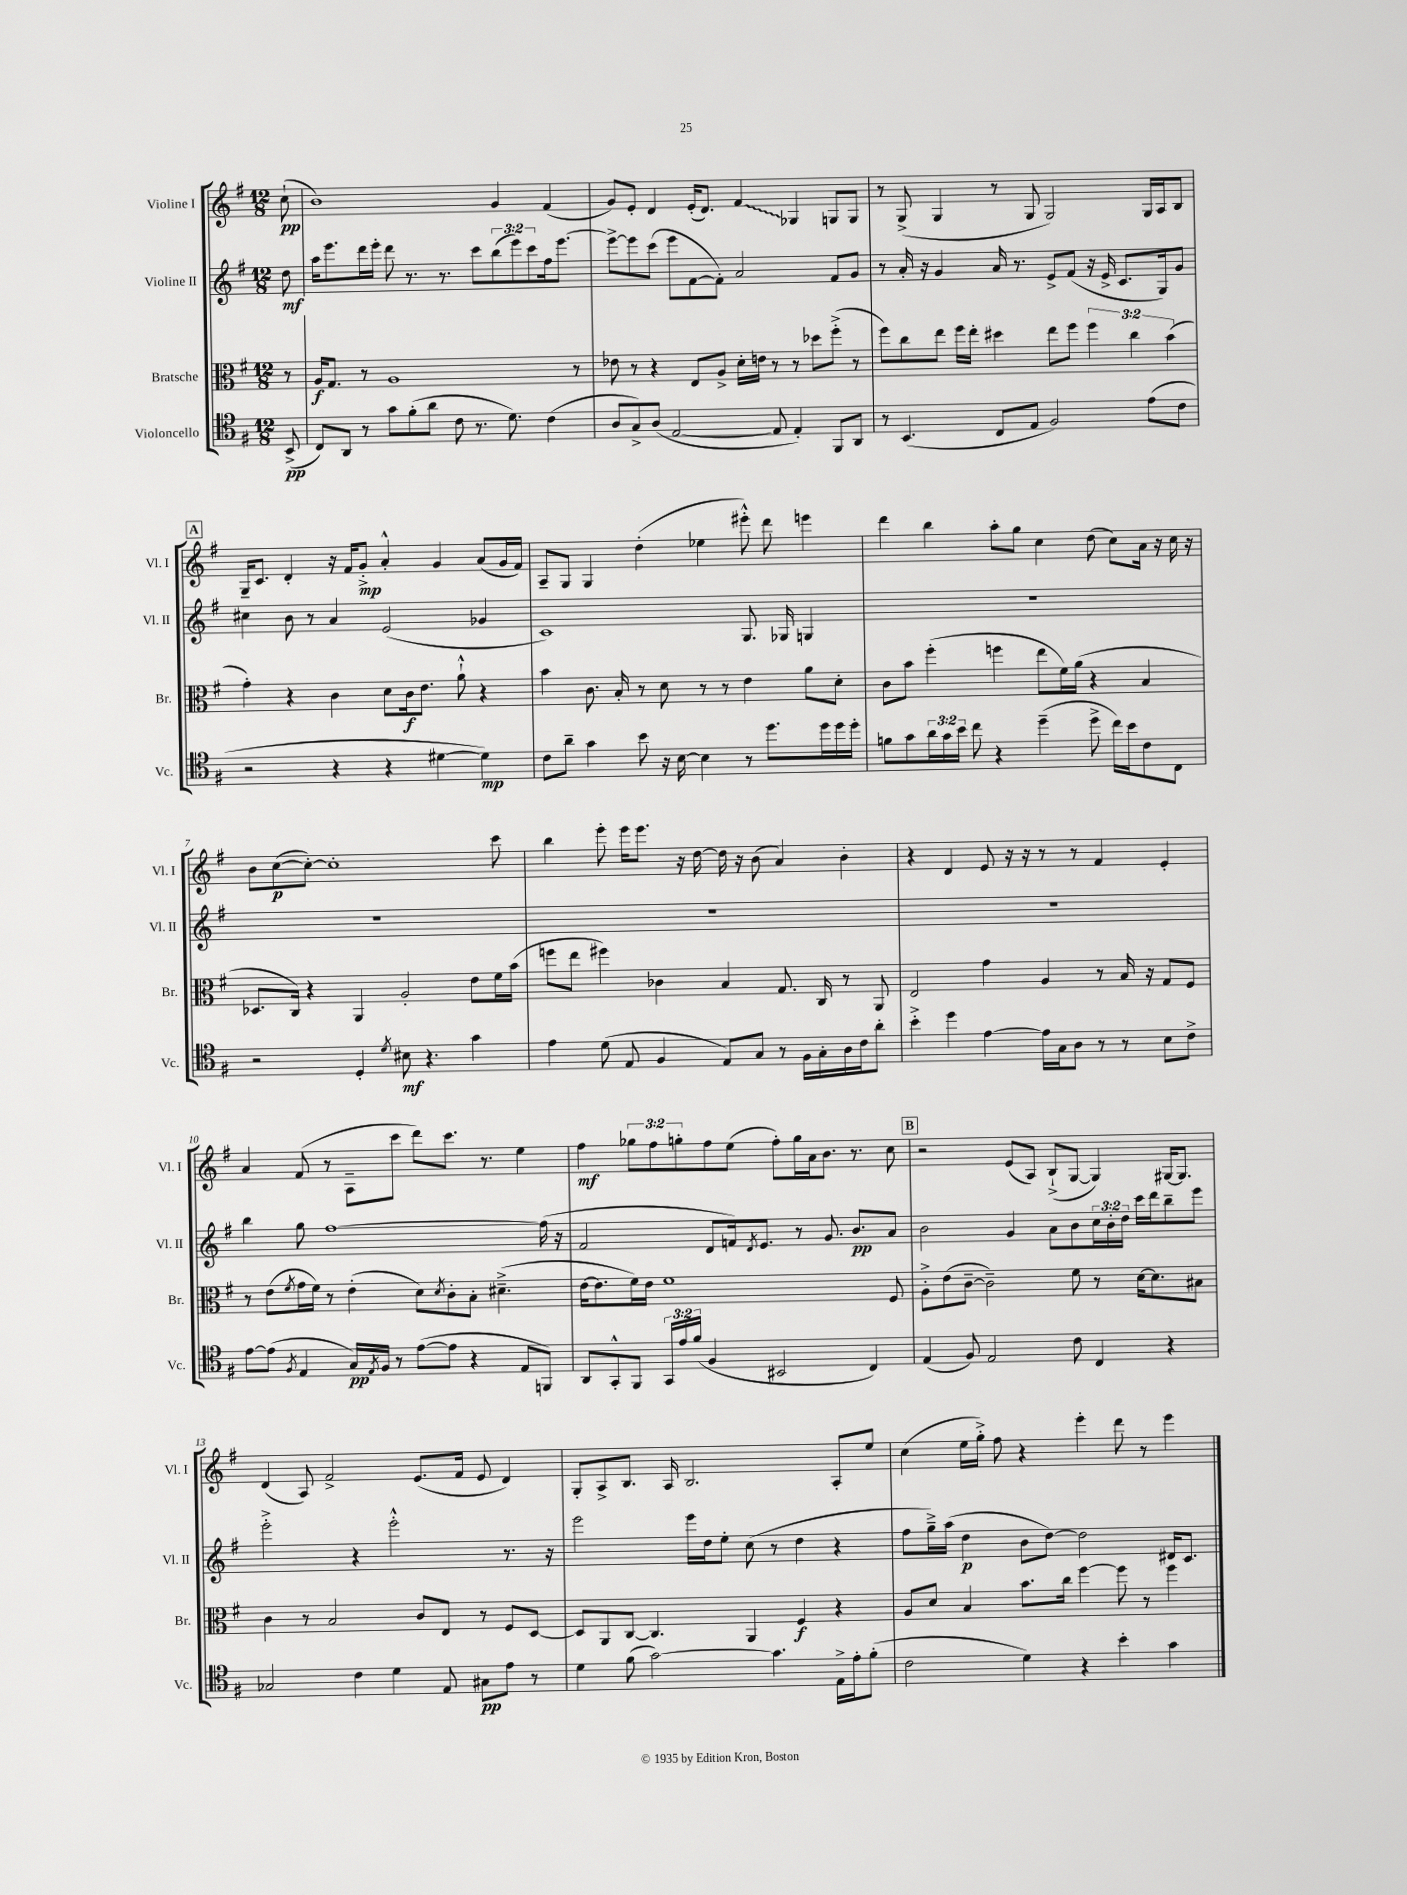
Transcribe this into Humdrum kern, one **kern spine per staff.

**kern	**kern	**kern	**kern
*staff4	*staff3	*staff2	*staff1
*clefC4	*clefC3	*clefG2	*clefG2
*k[f#]	*k[f#]	*k[f#]	*k[f#]
*M12/8	*M12/8	*M12/8	*M12/8
(8BB^	8r	8dd	(8cc`
=	=	=	=
8C)	16A	16aa	1b)
.	8.G	8.eee	.
8AA	.	.	.
8r	8r	16ddd	.
.	.	16eee'	.
8g	1A	8ddd	.
(8f#'	.	8.r	.
8a	.	.	.
.	.	8.r	.
8c	.	.	.
8.r	.	8ccc	.
.	.	(12bb	4g
8.d)	.	.	.
.	.	12eee)	.
.	.	12ccc	.
(4c	.	16ff#	(4f#
.	.	[8.eee	.
.	8r	.	.
=	=	=	=
8A	8e-	8eee^_	8g)
8G^)	8r	8eee]	8e'
(8A	4r	(8ccc	4d
[2E	.	8eee	.
.	8E	[8f#	(16e'
.	.	.	8.d)
.	8A^	8f#'])	.
.	16d'	2a	4f#
.	16e	.	.
8E]	8r	.	.
4E')	8r	.	4G-
.	8dd-	.	.
8FF#	(8ff#'^	8f#	8G
8AA	8r	8g	8G
=	=	=	=
8r	8ff#)	8r	8r
(4.BB	8cc	16a'	(8G^
.	.	16r	.
.	8ee	4g	4G
.	16ff#	.	.
.	16ee'	.	.
8C	4dd#	16a	8r
.	.	8.r	.
8E	.	.	8G
2F#)	8ee	8e^	2G)
.	8ff#	(8f#	.
.	6ff#	16r	.
.	.	16e^	.
.	.	8.c	.
.	6cc	.	.
(8e	.	.	16G
.	.	16G)	16A
.	(6b	.	.
8c	.	8g	8B
=	=	=	=
2r	4g')	4cc#	16G~
.	.	.	8.c
.	4r	8b	4d'
.	.	8r	.
4r	4c	4a	16r
.	.	.	16f#
.	.	.	8g'^
4r	8d	(2e	4a'^^
.	16c	.	.
.	8.e	.	.
[4d#	.	.	4g
.	8a`^^	.	.
4d#])	4r	4g-	(8a
.	.	.	16g
.	.	.	16f#)
=	=	=	=
8c	4b	1c)	8A~
8a~	.	.	8G
4g	8.c	.	4G
.	16B'	.	.
8b	8r	.	(4dd'
16r	8d	.	.
[16B	.	.	.
4B]	8r	.	4ee-
.	8r	.	.
8r	4e	8.G	8eee#'^^)
8.dd	.	.	8ddd
.	.	16G-	.
.	8a	4G	4eee
16dd	.	.	.
16dd	8d'	.	.
16dd'	.	.	.
=	=	=	=
8f	8c	1.r	4ddd
8g	8b	.	.
24a	(4ff#'	.	4bb
24g	.	.	.
24b	.	.	.
8cc	.	.	.
4r	4ff	.	8aa'
.	.	.	8gg
(4dd~	8ee	.	4cc
.	16f#)	.	.
.	(16a	.	.
8dd^	4r	.	(8dd
16cc)	.	.	8cc)
16b	.	.	.
8c	4B	.	16a
.	.	.	16r
8C	.	.	16cc
.	.	.	16r
=	=	=	=
2r	8.D-	1.r	8b
.	.	.	([8cc
.	16C)	.	.
.	4r	.	8cc'_)
.	.	.	1cc']
4D'	4AA	.	.
8qd	.	.	.
8B#	2A'	.	.
4.r	.	.	.
4g	8e	.	.
.	16f#	.	8ccc
.	(16b	.	.
=	=	=	=
4e	8ff	1.r	4bb
.	8ee	.	.
(8d	4ff#)	.	8eee'
8E	.	.	16eee
.	.	.	8.eee
4F#	4c-	.	.
.	.	.	16r
.	.	.	[16dd
8E)	4B	.	16dd]
.	.	.	16r
8G	.	.	(8b
8r	8.G	.	4a)
16F#	.	.	.
16G'	16C	.	.
16A	8r	.	4b'
16c	.	.	.
8a'	8AA	.	.
=	=	=	=
4b'^	2E	1.r	4r
4dd	.	.	4d
[4e	4g	.	8e
.	.	.	16r
.	.	.	16r
16e]	4A	.	8r
16G	.	.	.
8A	.	.	8r
8r	8r	.	4f#
8r	16B	.	.
.	16r	.	.
8B	8G	.	4e'
8c^	8F#	.	.
=	=	=	=
[8e	8r	4bb	4a
(8e]	(8e	.	.
8qF#	8qf#	.	.
4E	16g	8gg	(8f#
.	16f#)	.	.
.	8r	[1ff#	8r
16G)	(4e'	.	8A~
8qE	.	.	.
16F#	.	.	.
8r	.	.	8ccc
([8e	8d)	.	8ddd)
.	8qd	.	.
8e]	8c'	.	8.ccc
4r	8B'	.	.
.	.	.	8.r
.	(4.d#~^	.	.
8E	.	.	4ee
8FF)	.	(16ff#]	.
.	.	16r	.
=	=	=	=
8AA	[16e	2f#	4ff#
.	8.e]	.	.
8GG'^^	.	.	.
8FF#	16f#)	.	12gg-
.	16e	.	.
.	.	.	12ff#
24GG	1f#	.	.
24e	.	.	12gg'
(24f#	.	.	.
4F#	.	8d	8ff#
.	.	16f)	(8ee
.	.	8qd	.
.	.	8.e	.
2BB#	.	.	8ff#')
.	.	8r	16gg
.	.	.	16a
.	.	8.g	8.b
.	.	8.b	8.r
4C)	.	.	.
.	8F#	8a	8cc
=	=	=	=
(4E	8A'^	2b	2r
.	(8e	.	.
8F#)	[8c~	.	.
2E	2c~])	.	.
.	.	4g	(8e
.	.	.	8A)
.	.	8a	(8B`^
8c	8f#	8b	[8G
4C	8r	24cc	4G])
.	.	24b'	.
.	.	24dd	.
.	[16d	16ccc	.
.	8.d]	16ddd	.
4r	.	8bb~	[16G#
.	.	.	8.G#]
.	8B#	8eee	.
=	=	=	=
2G-	4c	2eee'^	(4d
.	8r	.	8A)
.	2B	.	2f#^
4c	.	4r	.
4d	.	2eee'^^	.
.	8c	.	(8.e
8E	8E	.	.
.	.	.	16f#
8G#	8r	.	8e
8e	8F#	8.r	4d)
8r	[8D	.	.
.	.	16r	.
=	=	=	=
4d	8D]	2eee	8G'
.	8AA	.	8A^
(8f#	[8C	.	8.B
[2g)	4.C]	.	.
.	.	.	16A
.	.	16eee	2.B
.	.	16dd	.
.	.	8ee'	.
.	4AA	(8cc	.
4.g]	.	8r	.
.	4F#	4dd	.
16E^	4r	4r	8A'
16e'	.	.	.
(8f#'	.	.	8ee
=	=	=	=
2c	8A	8ff#	(4cc
.	8d	16gg~^)	.
.	.	(16aa	.
.	4B	4dd	16ee
.	.	.	16gg'^)
.	.	.	8ff#
4d)	8.b	8b	4r
.	.	[8dd)	.
.	16cc	.	.
4r	[4ff#	2dd]	4eee'
4b'	8ff#]	.	8ddd
.	8r	.	8r
4g	4ff#	16d#	4eee
.	.	8.c	.
==	==	==	==
*-	*-	*-	*-
